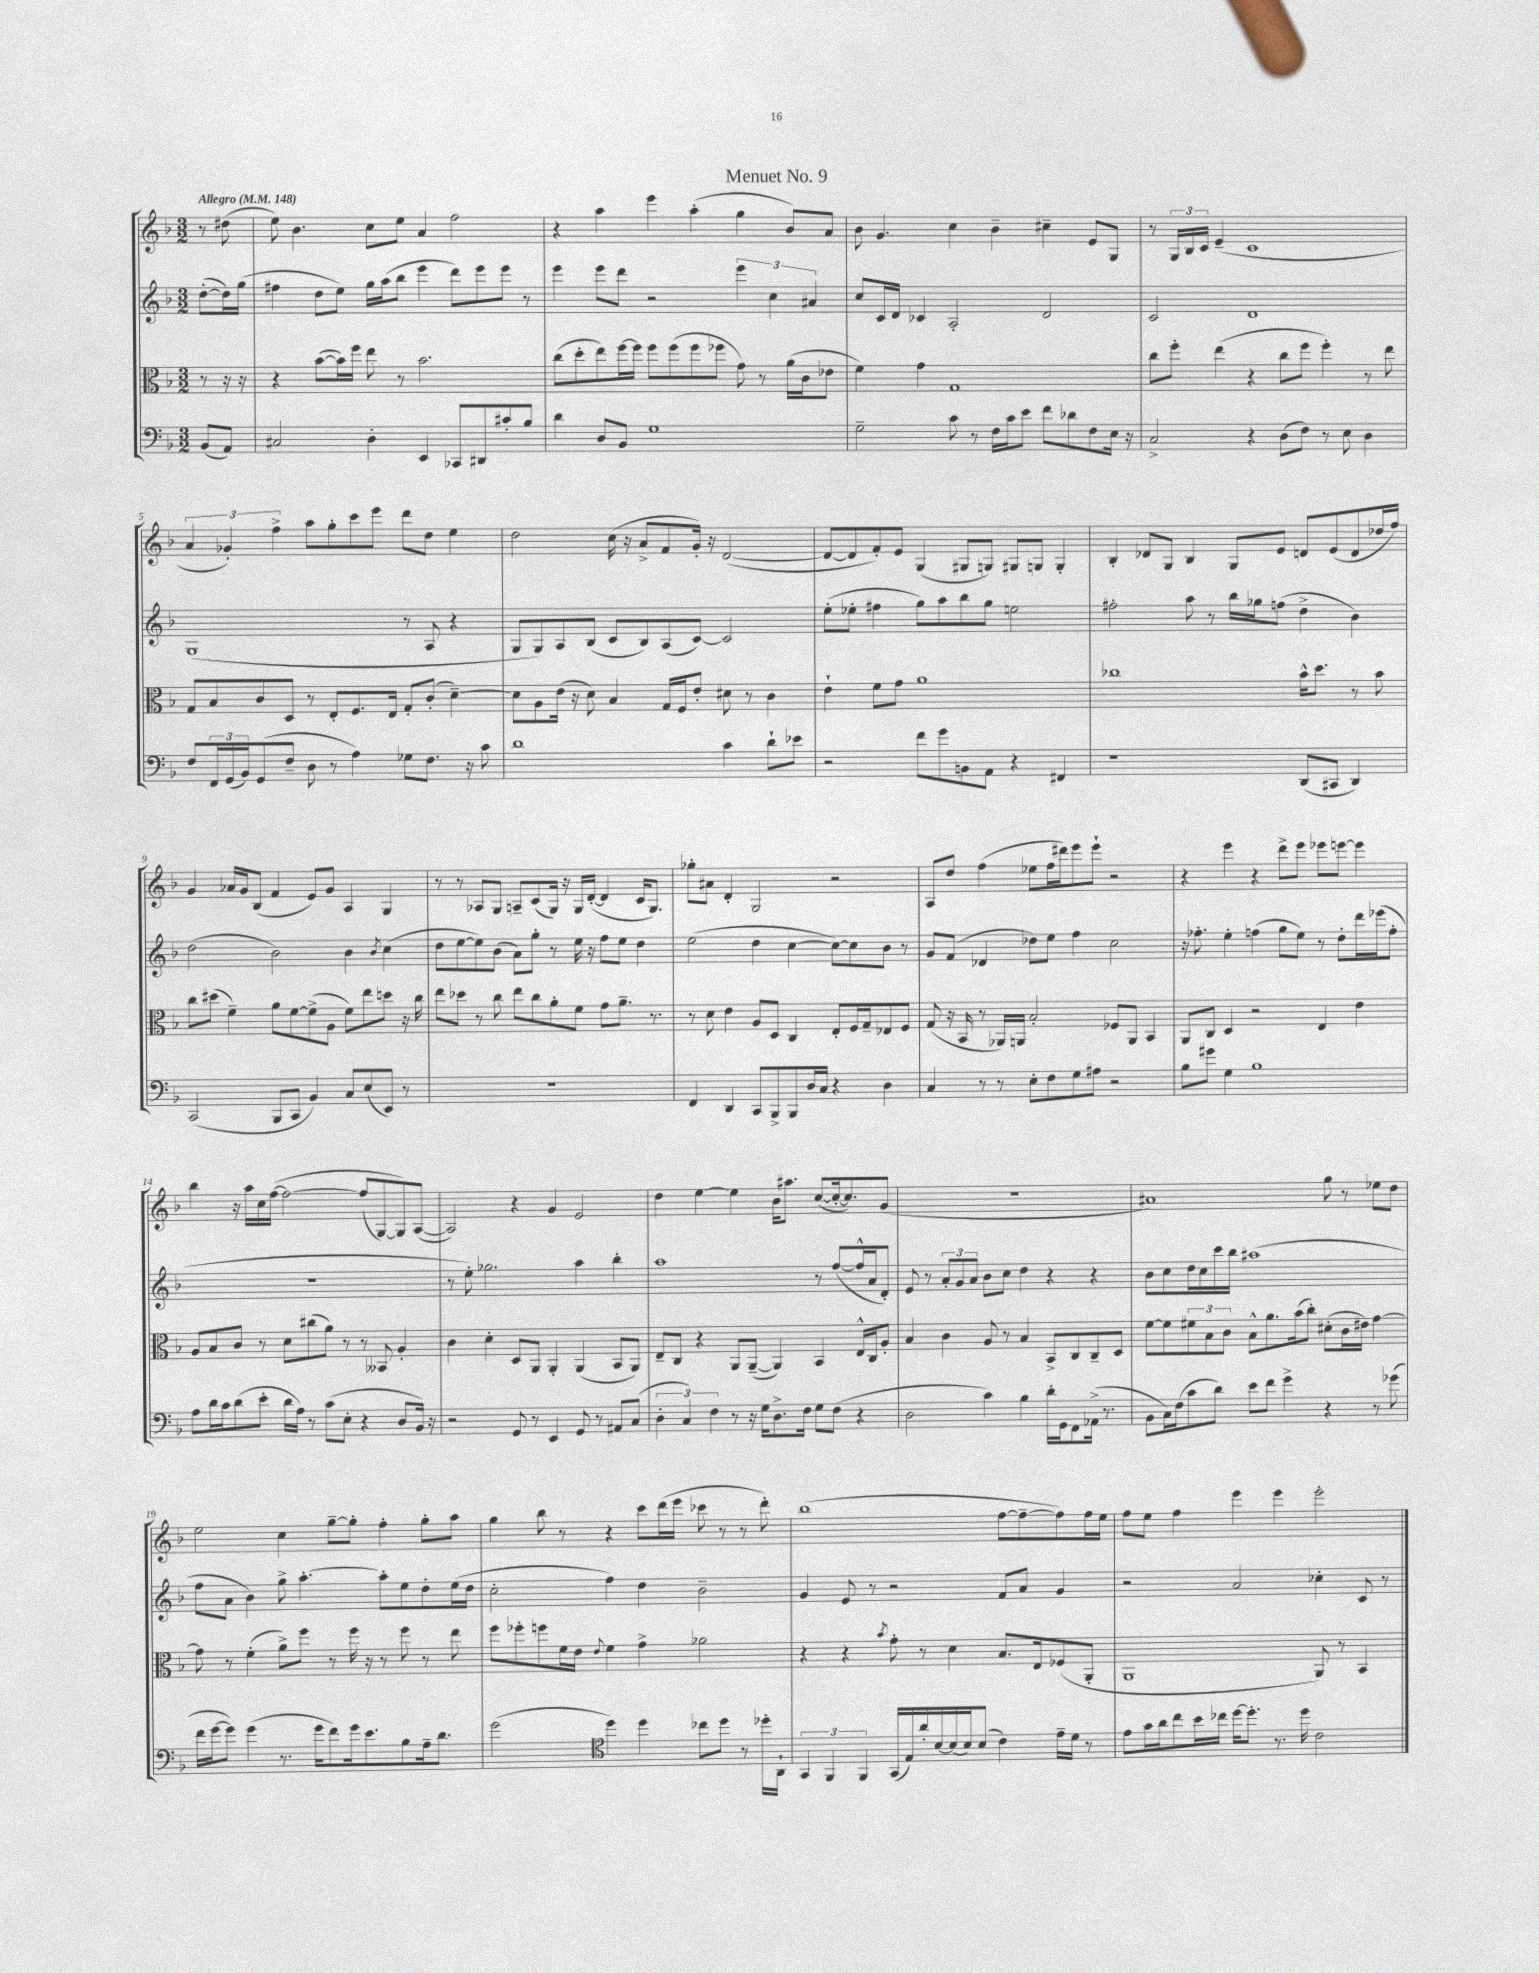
\header { title = "Menuet No. 9" }
<<
\new StaffGroup <<
\new Staff = "s0" {
    \clef treble \key f \major \numericTimeSignature \time 3/2 \partial 4 \tempo "Allegro" 4 = 148
    r8 dis''8( |
    e''8) bes'4. c''8 e''8 a'4 f''2 |
    r4 a''4 e'''4 a''4-.( g''4 bes'8) a'8 |
    bes'8 g'4. c''4 bes'4-- cis''4-- e'8 g8 |
    r8 \tuplet 3/2 { g16 bes16 c'16 } e'4--( c'1 |
    \tuplet 3/2 { a'4 ges'4-.) f''4-> } a''8 g''8-. c'''8 e'''8 d'''8 d''8 e''4 |
    d''2 c''16( r16 a'8-> f'8 g'16-.) r16 d'2~( |
    d'8~ d'8 f'8-.) e'8 g4( gis8 g8) gis8 g8 g4-. |
    bes4-. des'8 g8 bes4 g8 e'8 d'8 e'8( d'8 des''16 f''16) |
    g'4 aes'16 g'16 bes8( f'4 e'8) g'8 a4 g4 |
    r8 r8 aes8 g8 a8-- c'8( g16) r16 g16 d'16~-.( d'4 c'16 g8.) |
    ges''8-. ais'8 d'4-. g2 r2 |
    a8 d''8 f''4( ees''8 f''16 dis'''16) e'''8 e'''8-! r2 |
    r4 e'''4 r4 d'''8-> e'''8 ees'''8 e'''8~ e'''4 |
    bes''4 r16 a''16 c''16 f''16~\( f''2~ f''8( g8~) g8\) a8~( |
    a2) r4 g'4 e'2 |
    d''4 e''4~ e''4 bes'16 ais''8. c''8~( c''16~-. c''8.) g'8( |
    R1. |
    ais'1) g''8 r8 ees''8 d''8 |
    e''2 c''4 g''8~-- g''8-. f''4-. g''8-. a''8 |
    g''4 bes''8 r8 r4 c'''8 d'''16( e'''16 ces'''8 r8 r8 d'''8-.) |
    bes''1( f''8~ f''8~-- f''8) f''16 e''16 |
    f''8 e''8 f''4 e'''4 e'''4 e'''2-. \bar "|." |
}
\new Staff = "s1" {
    \clef treble \key f \major \numericTimeSignature \time 3/2 \partial 4
    d''8~-.( d''16) g''16( |
    fis''4 d''8 e''8) g''16 a''16( bes''8 e'''4 d'''8) e'''8 e'''8 r8 |
    e'''4 e'''8 d'''8 r2 \tuplet 3/2 { e'''4 c''4 ais'4 } |
    c''8 c'16 d'16 ces'4 a2-. d'2 |
    c'2 d'1 |
    g1( r8 a8 r4 |
    g8 g8) a8 bes8( c'8 bes8) a8( c'8~) c'2 |
    e''8-.( ees''8-. fis''4 g''8) a''8 bes''8 g''8 e''2 |
    fis''2-. a''8 r8 bes''16 ges''16 f''8( d''4-> bes'4) |
    d''2( bes'2) bes'4 \acciaccatura { bes'8 } c''4( |
    d''8 e''8~ e''8) bes'8( a'8) g''8-. r8 e''16 r16 f''8 e''8 d''4 |
    e''2( d''4 c''4~ c''8~) c''8 bes'8 r8 |
    g'8 f'8( des'4 des''8) e''8 f''4 c''2 |
    r16 fes''8.-. e''4-. f''4( g''8 e''8) r8 d''8-. d'''16 ees'''16( f''8-. |
    R1. |
    r8 e''8-.) ges''2. a''4 bes''4-. |
    a''1 r8 f''8~( f''16-^ a'16 d'8-.) |
    e'8 r8 \tuplet 3/2 { a'8-. g'8 a'8 } bes'8 c''8 d''4 r4 r4 |
    bes'8 c''8 d''16 c''16 c'''16 bes''16 ais''1( |
    f''8 a'8 bes'4) g''8-> a''4.~-. a''8-. e''8 d''8-. e''16( d''16 |
    c''2-. f''4) d''4 bes'2-- |
    g'4 e'8 r8 r2 f'8 a'8 g'4 |
    r2 a'2 ces''4-. c'8 r8 \bar "|." |
}
\new Staff = "s2" {
    \clef alto \key f \major \numericTimeSignature \time 3/2 \partial 4
    r8 r16 r16 |
    r4 bes'8~( bes'16) f''16 e''8 r8 bes'2. |
    c''8( d''8-. e''8) f''16~ f''16 f''8 f''8( f''8 fes''8 g'8) r8 a'16( c'16 ees'8 |
    f'4) g'4 g1 |
    c''8 f''8-. e''4( r4 c''8 f''8 f''4-.) r8 e''8 |
    g8 bes8 c'8 d8 r8 e8-. f8. e16 g8-. c'8-.( d'4~--) |
    d'8 a8 e'16( r16 d'8) bes4 g16 f16 e'8-. dis'8 r8 c'4 |
    e'4-! f'8 g'8 a'1 |
    ces''1 bes'16-^ d''8. r8 bes'8 |
    c''8 dis''8( f'4--) a'8 f'8~ f'8->( a8 f'8) e''8 d''8 r16 c''16 |
    e''8 des''8 r8 c''8 e''8 c''8 a'8-. f'8 g'8 a'8.-- r8. |
    r8 d'8 e'4 a8 d8 c4 e8-. f16 g16-- ees8 f8 |
    g8( r16 bes,16 r8 aes,16) a,16 bes2-. fes8 a,8 bes,4 |
    a,8 c8 d4 r2 e4 e'4 |
    a8 bes8 c'8 r8 d'8 cis''8( a'8) r8 r8 beses,8 a4-. |
    c'4 d'4-. d8 a,8 a,4-. a,4( bes,8 a,8) |
    e8-- c8 r4 a,8 a,8~--( a,4) bes,4 e16-^ c16 a8-. |
    bes4 c'4 a8 r8 bes4 bes,8-> c8 c8-- d8 |
    f'8~ f'8 \tuplet 3/2 { fis'8 bes8 c'8 } bes8-^ a'8. bes'16( c''8-.) dis'8-.( c'16 eis'16) g'4~ |
    g'8 r8 f'4-.( a'8->) f''8 r8 f''16 r16 r8 f''8 r8 e''8 |
    f''8 fes''8-. f''8 f'16 e'16 \appoggiatura { e'8 } f'4 g'4-> aes'2 |
    r4 r4 \acciaccatura { bes'8 } g'8-. r8 d'4 bes8. e16 fes8( a,8-. |
    a,1 a,8) r8 bes,4 \bar "|." |
}
\new Staff = "s3" {
    \clef bass \key f \major \numericTimeSignature \time 3/2 \partial 4
    bes,8( a,8) |
    cis2 d4-. e,4 ces,8 dis,8 cis'8-. bes8 |
    d'4 d8 bes,8 g1 |
    g2-- c'8 r8 f16 c'16 e'8 f'8 des'8 f8 e16 r16 |
    c2-> r4 d8( f8) r8 e8 d4 |
    f8 \tuplet 3/2 { f,16 g,16( bes,16) } g,8( f8-- d8 r8 a4) ges8 f8. r16 c'8 |
    d'1 c'4 d'8-! ees'8 |
    r2 f'8 g'8 b,8 a,8 r4 fis,4 |
    r1 d,8( cis,8 d,4) |
    c,2( bes,,8 c,8 bes,4) c8 e8( e,8) r8 |
    R1. |
    f,4 d,4 c,8 bes,,8-> bes,,8 d16 c16 r4 d4 |
    c4 r8 r8 e8-. f8 g8 ais8 r2 |
    bes8 gis'8 g4 bes1 |
    a8 d'16 c'16 d'8( e'8-. d'16 a16) r8 c'8( e8-. r4 d8 bes,16) r16 |
    r2 g,8 r8 e,4 g,8 r8 ais,8 c8( |
    \tuplet 3/2 { d4-. c4) f4 } r8 r16 g16 d8.-> f16 g8 f8( r4 |
    d2 c'4) bes4 d'16-. g,16 f,8 aes,16->( r8. |
    bes,8 c16) f16( c'8 d'8) e'8 f'8 g'4-> r4 r8 ges'8( |
    f'16 g'16~ g'8) g'4( r8. g'16 f'8) g'16 e'8. bes8 a16-- d'8. |
    g'2( \clef tenor d''4) d''4 ces''8 d''8 r8 des''16-. a,16-! |
    \tuplet 3/2 { g,4 f,4 f,4 } g,16( e16) a'16-. bes16~ bes16( bes16) bes8( c'4) e'16-- d'16 r8 |
    e'8 g'16 a'16 c''8 bes'16 ces''16 d''16~ d''8.-. r8. d''16 c'2 \bar "|." |
}
>>
>>
